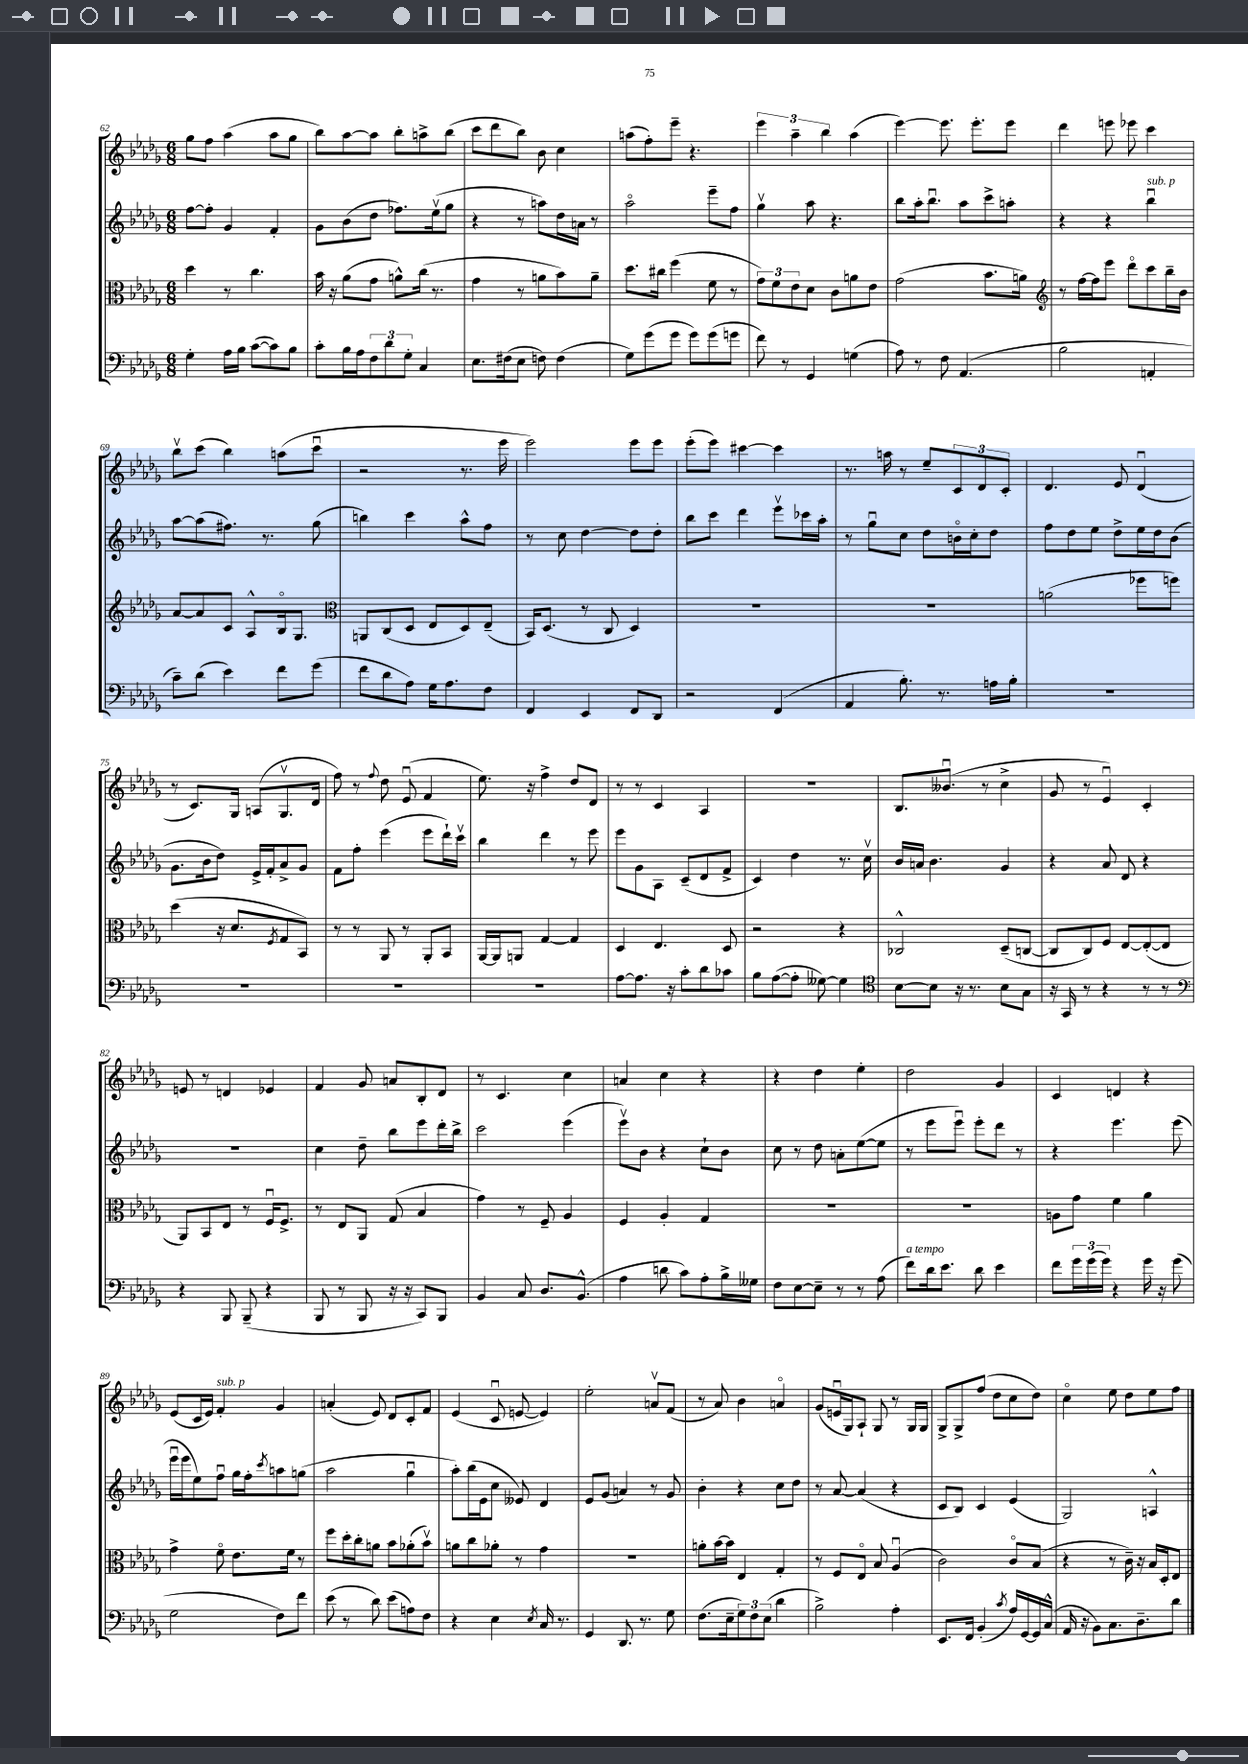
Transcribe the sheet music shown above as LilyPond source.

<<
\new StaffGroup <<
\new Staff = "s0" {
    \clef treble \key des \major \numericTimeSignature \time 6/8
    ges''8 f''8 aes''4( aes''8 ges''8 |
    bes''8) aes''8~ aes''8 bes''8-. a''8-> bes''8( |
    c'''8 des'''8 bes''8) bes'8 c''4 |
    a''8( f''8-.) ees'''8-- r4. |
    \tuplet 3/2 { ees'''4 aes''4-- bes''4 } aes''4( |
    ees'''4~) ees'''8. ees'''8.-. ees'''8 |
    des'''4 e'''8 ees'''8 c'''4 |
    bes''8\upbow c'''8( bes''4) a''8( c'''8\downbow |
    r2 r8. ees'''16 |
    ees'''2) ees'''8 ees'''8 |
    ees'''8-.( ees'''8) cis'''4~ cis'''4 |
    r8. a''16 r8 ees''8-- \tuplet 3/2 { c'8 des'8 c'8-. } |
    des'4. ees'8 des'4\downbow( |
    r8 c'8.) ges16 a8( ges8.\upbow des'16 |
    f''8) r8 \appoggiatura { f''8 } des''8 ees'8\downbow( f'4 |
    ees''8.) r16 f''4-> des''8 des'8 |
    r8 r8 c'4 aes4 |
    R2. |
    bes8. beses'8.\downbow( r8 c''4-> |
    ges'8 r8 ees'4\downbow) c'4-. |
    e'8 r8 d'4 ees'4 |
    f'4 ges'8 a'8 bes8-. des'8 |
    r8 c'4. c''4 |
    a'4 c''4 r4 |
    r4 des''4 ees''4-. |
    des''2 ges'4 |
    c'4 d'4 r4 |
    ees'8( c'16 ees'16) f'4-.^\markup { \italic "sub. p" } ges'4 |
    a'4-.( ees'8) des'8 c'8-. f'8 |
    ees'4( c'8\downbow e'8~ e'4) |
    ees''2-. a'8\upbow f'8( |
    r8 aes'8) bes'4 a'4\flageolet |
    ges'8( e'16\downbow ges16) aes8-! ges8 r8 ges16 ges16 |
    ges8-> ges8-> f''8( des''8 c''8 des''8) |
    c''4\flageolet ees''8 des''8 ees''8 f''8 \bar "|." |
}
\new Staff = "s1" {
    \clef treble \key des \major \numericTimeSignature \time 6/8
    f''8~ f''8-. ges'4 f'4-. |
    ges'8 bes'8( des''8 fes''8.) ees''16\upbow( ges''8 |
    r4 r8 a''8) des''16 a'16 r8 |
    aes''2\flageolet ees'''8-- f''8 |
    ges''4\upbow aes''8 r4. |
    bes''8 aes''16-. bes''8.\downbow aes''8 c'''8-> a''8-. |
    r4 r4 bes''4\downbow^\markup { \italic "sub. p" } |
    aes''8~ aes''8( fis''8.) r8. ges''8( |
    b''4) c'''4 aes''8-^ f''8 |
    r8 c''8 des''4~ des''8 des''8-. |
    bes''8 c'''8 des'''4 ees'''8\upbow ces'''16 aes''16-. |
    r8 ges''8\downbow c''8 des''8 b'16\flageolet c''16-. des''8 |
    f''8 des''8 ees''8 des''8-> ees''16 des''16 bes'8( |
    ges'8. bes'16 des''8) ees'16-> f'16-. aes'8-> ges'8 |
    f'8 f''8-. ees'''4( ees'''8 des'''16-!) c'''16\upbow |
    bes''4 des'''4 r8 ees'''8 |
    ees'''8 ges'8 aes8 c'8--( des'8 f'8-> |
    c'4) des''4 r8. c''16\upbow |
    bes'16 a'16 bes'4. ges'4 |
    r4 aes'8 des'8 r4 |
    R2. |
    c''4 des''8-- bes''8 ees'''8 des'''16-. bes''16-> |
    c'''2 ees'''4( |
    ees'''8\upbow) bes'8 r4 c''8-! bes'8 |
    c''8 r8 des''8 a'8-. ees''8~( ees''8 |
    r8 ees'''8 ees'''8\downbow) ees'''8-. des'''8 r8 |
    r4 ees'''4. ees'''8( |
    ees'''16\downbow ees'''16 ees''8) f''8\downbow ges''16 f''16-. \acciaccatura { c'''8 } a''8 g''8( |
    aes''2 ges''4\downbow |
    aes''8-.) bes''16( ees'16 c''8 eeses'8) des'4 |
    ees'8 ges'8( a'4) r8 ges'8 |
    bes'4-. r4 c''8 des''8 |
    r8 aes'8~ aes'4( r4 |
    c'8 bes8) c'4 ees'4( |
    ges2) a4-^ \bar "|." |
}
\new Staff = "s2" {
    \clef alto \key des \major \numericTimeSignature \time 6/8
    des''4 r8 c''4. |
    bes'16 r16 aes'8( ges'8 a'8-^) c''16( r8. |
    ges'4 r8 a'8 bes'8) a'8-- |
    des''8. cis''16 f''4( f'8 r8 |
    \tuplet 3/2 { ges'8) f'8 ees'8 } des'8 c'8 a'8 ees'8 |
    ges'2( bes'8. a'16) |
    \clef treble r8 f''16~ f''16 ees'''8 des'''8\flageolet c'''8 bes''16-- bes'16 |
    aes'8~ aes'8 c'8 aes8-^ bes16\flageolet ges8. |
    \clef alto a,8 c8( des8 ees8 des8) ees8--( |
    bes,16) des8.( r8 c8 des4) |
    R2. |
    R2. |
    a'2( fes''8 f''8) |
    des''4( r16 des'8. \acciaccatura { f8 } ges8 bes,8) |
    r8 r8 aes,8 r8 aes,8-. bes,8 |
    aes,16~ aes,16 a,8 ges4~ ges4 |
    des4 ees4. des8 |
    r2 r4 |
    ces2-^ des8--( c8~ |
    c8 c8) f8 ees8~ ees8~-.( ees8 |
    aes,8) bes,8 ees8 r8 f16\downbow f8.-> |
    r8 ees8 aes,8 ges8( bes4 |
    ges'4) r8 f8-- aes4 |
    f4 aes4-. ges4 |
    R2. |
    R2. |
    a8 ges'8 f'4 aes'4 |
    ges'4-> f'8\flageolet ees'8. f'16 r8 |
    f''8 des''16-. c''16-. a'8 bes'8 aes'8-.( bes'8\upbow) |
    a'8 c''8 aes'8-. r8 ges'4 |
    R2. |
    a'8-. bes'16~ bes'16 ees4 ges4-. |
    r8 f8 ees8\flageolet bes8 aes4\downbow( |
    c'2) c'8\flageolet bes8( |
    r4 r8 c'16--) r16 bes16 des16-. ees8 \bar "|." |
}
\new Staff = "s3" {
    \clef bass \key des \major \numericTimeSignature \time 6/8
    ges4-. aes16 bes16 c'8~( c'8) bes8 |
    c'8-. bes16 aes16 \tuplet 3/2 { f8 des'8 ges8-. } c4 |
    ees8. fis16( ees8 f8) f4( |
    ges8) ges'8( ges'8 ges'8) ges'8( g'8 |
    f'8) r8 ges,4 g4( |
    aes8) r8 f8 aes,4.( |
    bes2 a,4-. |
    c'8--) des'8( ees'4) f'8 ges'8( |
    f'8 des'8 aes8) ges16 aes8. f8 |
    f,4 ees,4 f,8 des,8 |
    r2 f,4( |
    aes,4 bes8.-.) r8. a16 bes16-. |
    R2. |
    R2. |
    R2. |
    R2. |
    aes8~ aes8. r16 c'8-. des'8 ces'8 |
    bes8 aes8~( aes8-. geses8~) geses4 |
    \clef tenor bes8~ bes8 r16 r8. bes8 ges8 |
    r16 ges,16 r8 r4 r8 r8 |
    \clef bass r4 bes,,8 bes,,8--( r4 |
    bes,,8 r8 bes,,8 r16 r16 c,8) bes,,8 |
    bes,4 c8 des8. bes,8.-^( |
    aes4 d'8 c'8) aes8-. bes16-> geses16 |
    f8 ees8~ ees8-- r8 r8 aes8( |
    f'8^\markup { \italic "a tempo" }) des'16 ees'8. des'8 ees'4 |
    f'8 \tuplet 3/2 { ges'16 ges'16( ges'16) } r4 ges'16 r16 ges'8( |
    ges2 f8) f'8 |
    ees'8( r8 des'8) ees'8( a8) f8 |
    r4 ees4 \acciaccatura { ees8 } c16 r8. |
    ges,4 des,8. r8. ges8 |
    f8.( ees16-- \tuplet 3/2 { ges8) f8 ees8( } des'4 |
    bes2->) aes4-. |
    ees,8. f,16 bes,4-.( \acciaccatura { c'8 } aes16) ges,16~ ges,16 c16-^( |
    aes,16 r16 bes,8) c8. des8.-- des'8 \bar "|." |
}
>>
>>
\layout { \context { \Score currentBarNumber = #62 } }
